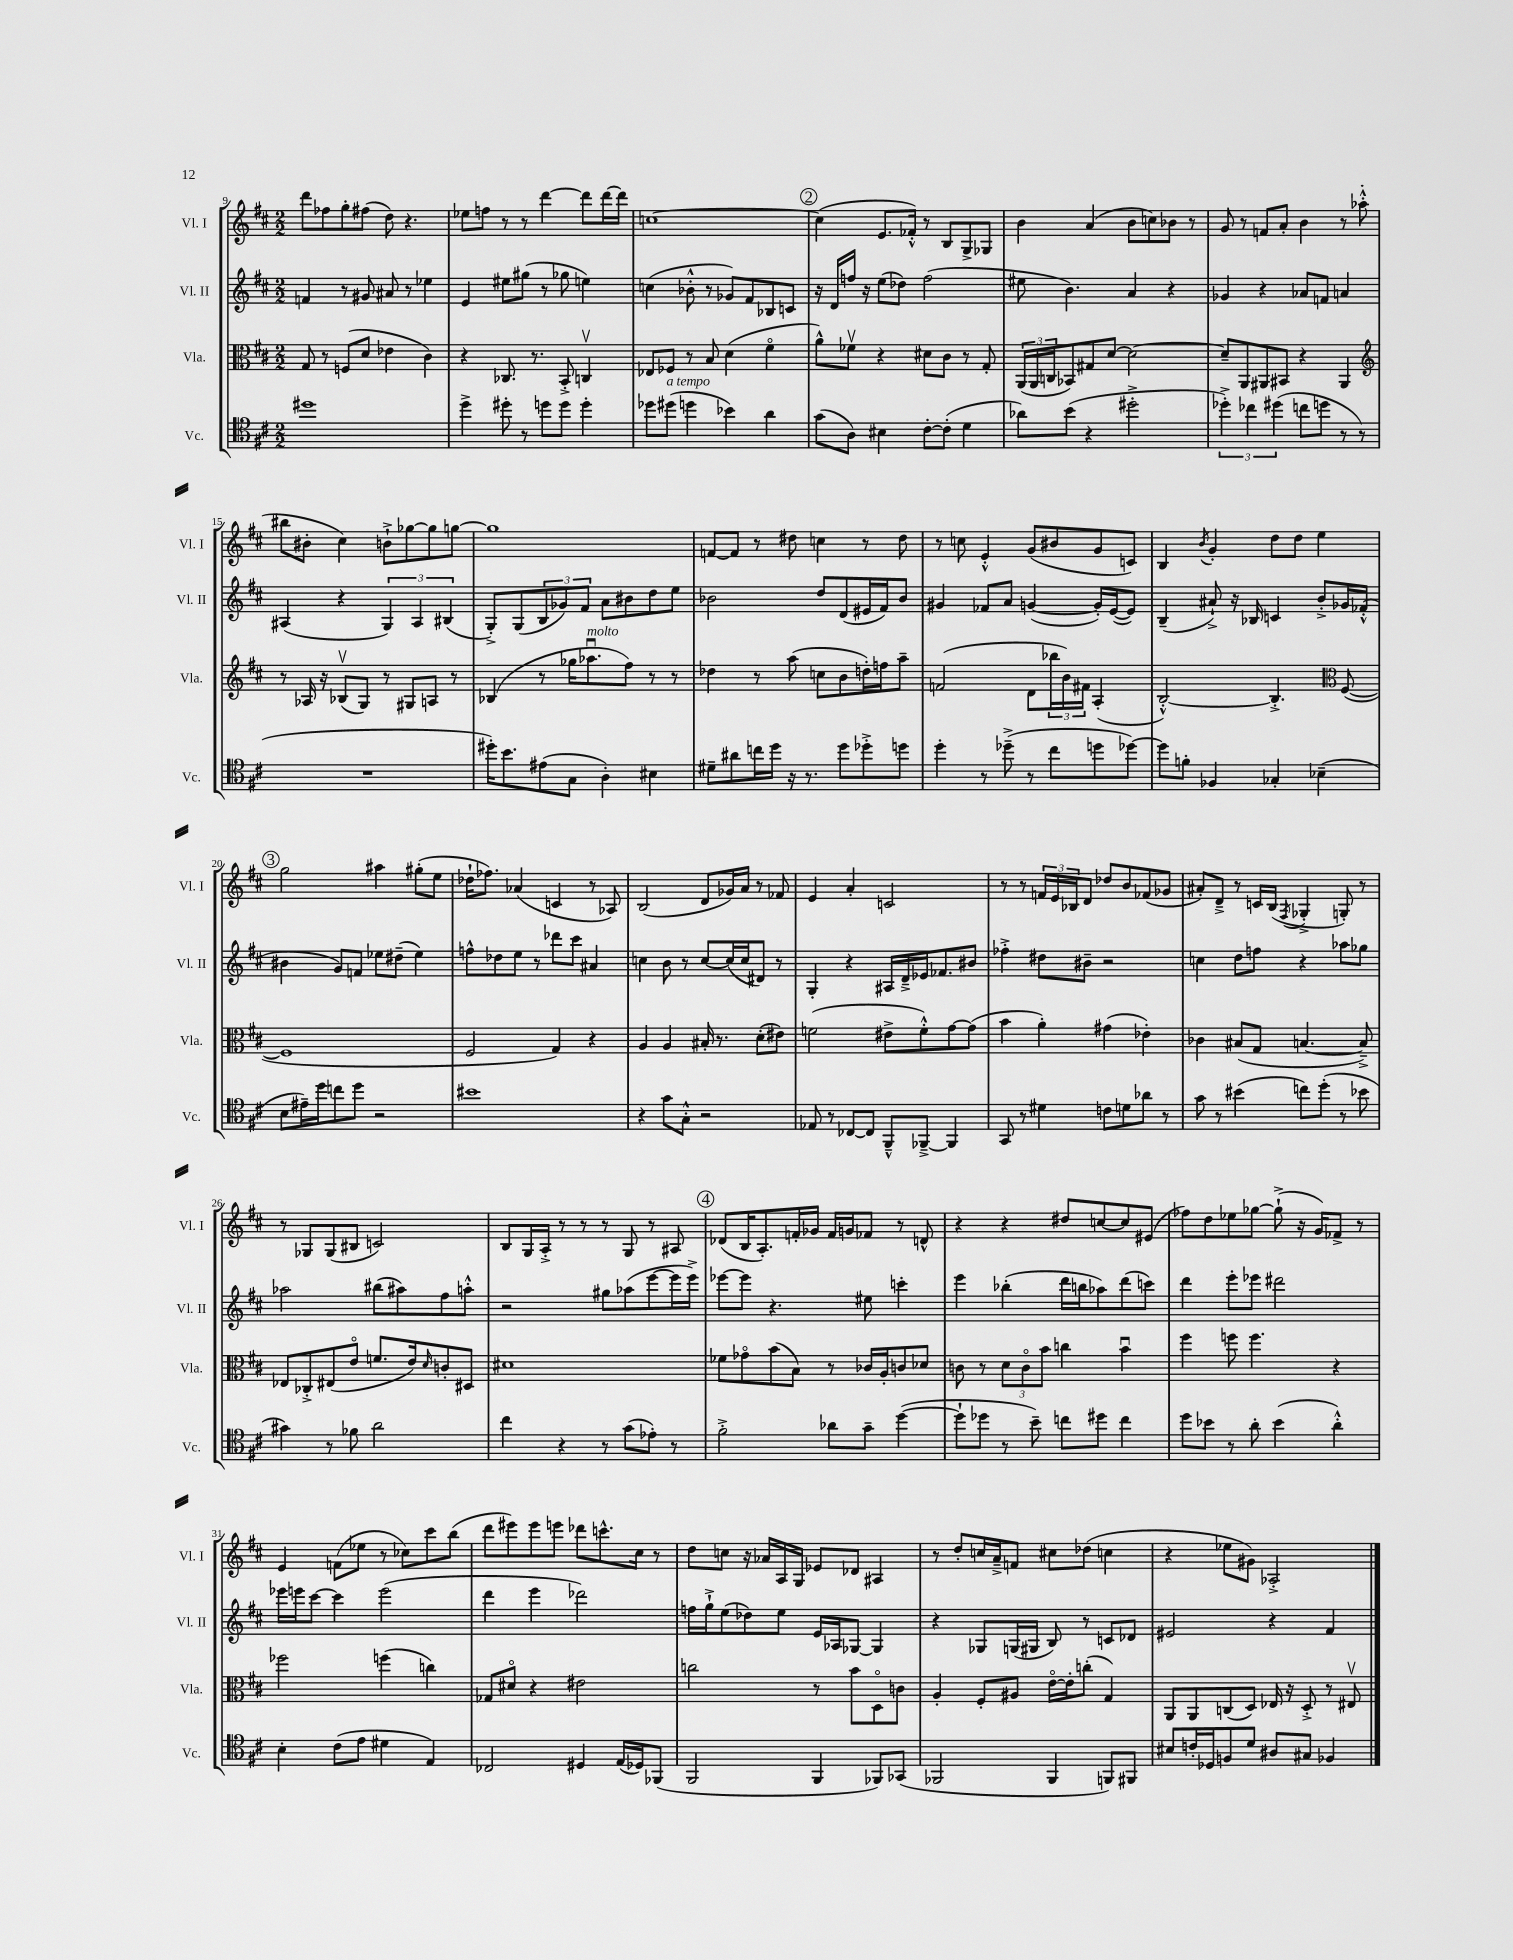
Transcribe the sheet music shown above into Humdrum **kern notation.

**kern	**kern	**kern	**kern
*part4	*part3	*part2	*part1
*staff4	*staff3	*staff2	*staff1
*I"Vc.	*I"Vla.	*I"Vl. II	*I"Vl. I
*I'Vc.	*I'Vla.	*I'Vl. II	*I'Vl. I
*clefC4	*clefC3	*clefG2	*clefG2
*k[f#c#]	*k[f#c#]	*k[f#c#]	*k[f#c#]
*M2/2	*M2/2	*M2/2	*M2/2
=9	=9	=9	=9
1dd#X	8G/	4fn/	8ddd\L
.	8r	.	8ff-X\
.	(8Fn/L	8r	8gg'\
.	8d/J	8g#X/	(8ff#X\J
.	4e-X\	8a#X/	8dd\)
.	.	8r	4.r
.	4c#\)	4ee-X\	.
=10	=10	=10	=10
4dd^\	4r	4e/	8ee-X\L
.	.	.	8ffn\J
8dd#X'\	8.C-X/	8ee#X\L	8r
8r	.	(8gg#X\J	8r
.	8.r	.	.
8ddn\L	.	8r	[4ddd\
8dd\J	8BB'^/	8gg-X\	.
4dd'\	4Cnv/	4een\)	8ddd\L]
.	.	.	[16ddd\L
.	.	.	16ddd\JJ]
=11	=11	=11	=11
8dd-X\L	8E-X/L	(4ccn\	[1ccn
!LO:TX:a:i:t=a tempo	!	!	!
(8dd#X\J	8F-X/J	.	.
4ddn\	8r	8b-X'^^\	.
.	8B/	8r	.
4b-X\)	(4d\	8g-X/L)	.
.	.	8f#/	.
4a\	4f#\	8B-X/	.
.	.	8cn/J	.
!!LO:REH:place=s1:t=2
=12	=12	=12	=12
(8g\L	8a^^\L)	16r	(4cc\]
.	.	16d/LL	.
8A\J)	8f-Xv\J	16ffn/JJ	.
.	.	16r	.
4B#X\	4r	(8ee\L	8.e/L
.	.	8dd-X\J)	.
.	.	.	16f-X'^^/Jk)
[8c#'\L	8d#X\L	(2ff\	8r
(8c#'\J]	8c#\J	.	8B/L
4d\	8r	.	8G^/
.	8G'/	.	8G-X/J
=13	=13	=13	=13
8a-X\L)	(24AA/LL	8ee#X\	4b\
.	24AA/	.	.
.	24Cn/J	.	.
(8b\J	8BB-X/)	4.b\)	.
4r	8G#X/	.	(4a/
.	[8d/J	.	.
2dd#X'^\	2d\_	4a/	8b\L
.	.	.	8ccn\)
.	.	4r	8b-X\J
.	.	.	8r
=14	=14	=14	=14
6dd-X'^\)	8d~/L]	4g-X/	8g/
.	8AA/	.	8r
6cc-X\	.	.	.
.	8AA#X/	4r	8fn/L
(6dd#X\	.	.	.
.	8BB#X/J	.	8a'/J
8ccn\L	4r	8a-X/L	4b\
8ddn\J	.	8fn/J	.
8r	4AA#/	4an/	8r
8r	.	.	(8aa-X'^^\
!!LO:LB:g=z
=15	=15	=15	=15
*	*clefG2	*	*
1r	8r	(4A#X/	8bb#X\L
.	16A-X/	.	8b#X'\J
.	16r	.	.
.	(8B-Xv/L	4r	4cc#\)
.	8G/J)	.	.
.	8r	6G/)	8bn`^\L
.	8G#X/L	.	[8gg-X\
.	.	6A#/	.
.	8An/J	.	8gg-\]
.	.	(6B#X/	.
.	8r	.	[8ggn\J
=16	=16	=16	=16
16dd#X'\KL)	(4B-X/	8G'^/L)	1gg]
8.b\	.	.	.
.	.	(8G/	.
(8e#X\	8r	12B/	.
.	.	12g-X/)	.
8G\J	16gg-X\KL	.	.
.	.	12f#/J	.
!	!LO:TX:a:i:t=molto	!	!
.	8.aa-Xu\	.	.
4A'\)	.	8a\L	.
.	8ff#\J)	8b#X\	.
4B#X\	8r	8dd\	.
.	8r	8ee\J	.
=17	=17	=17	=17
8d#X~\L	4dd-X\	2b-X\	[8fn/L
8a#X\	.	.	8f/J]
16ccn\L	8r	.	8r
16dd\JJ	.	.	.
16r	(8aa\	.	8dd#X\
8.r	.	.	.
.	8ccn\L	8dd/L	4ccn\
8dd\L	8b\	(8d/	.
8dd-X'^\	16ddn'\L)	16e#X/L	8r
.	16ffn\J	16f#/J)	.
8ddn\J	8aa~\J	8b-/J	8dd#\
=18	=18	=18	=18
4dd'\	(2fn/	4g#X/	8r
.	.	.	8ccn\
8r	.	8f-X/L	4e'^^/
(8dd-X~^\	.	8a/J	.
8r	8d\L	([4gn/	(8g/L
8cc#\L	24bb-X\L	.	8b#X/
.	24b\)	.	.
.	24f#X\JJ	.	.
8ddn\	(4A'/	16g'/LL])	8g/
.	.	([16e/J	.
[8dd-X\J)	.	8e/J])	8cn/J)
=19	=19	=19	=19
8dd-\L]	[2B'^^/)	(4B~/	4B/
8fn'\J	.	.	.
.	.	.	8qb/
4F-X/	.	8a#X`^/)	4g'/
.	.	16r	.
.	.	16B-X/	.
4G-X'/	4.B'^/]	4cn/	8dd\L
.	.	.	8dd\J
(4B-X~\	.	8b'^/L	4ee\
*	*clefC3	*	*
.	([8F#/	16g-X/L	.
.	.	(16f-X'^^/JJ	.
!!LO:LB:g=z
!!LO:REH:place=s1:t=3
=20	=20	=20	=20
8B\L	1F#]	4b#X\	2gg\
16e#X~\L)	.	.	.
16dd\J	.	.	.
8ccn\	.	8g/L)	.
8dd\J	.	8fn/J	.
2r	.	8ee-X\L	4aa#X\
.	.	(8dd#X~\J	.
.	.	4ee-\)	(8gg#X'\L
.	.	.	8ee\J
=21	=21	=21	=21
1b#X	2F#/	8ffn^^\L	16dd-X`\KL
.	.	.	8.ff-X\J)
.	.	8dd-X\	.
.	.	8ee\J	(4a-X/
.	.	8r	.
.	4G/)	8ddd-X\L	4cn/
.	.	8ccc#\J	.
.	4r	4a#X/	8r
.	.	.	8A-X/)
=22	=22	=22	=22
4r	4A/	4ccn\	(2B/
8g\L	4A/	8b\	.
8G'^^\J	.	8r	.
2r	16B#X'/	[8cc/L	8d/L
.	8.r	.	.
.	.	(16cc/L]	16g-X/L)
.	.	16cc/J	16a/JJ
.	(8d'\L	8d#X/J)	8r
.	8e#X\J)	8r	8f-X/
=23	=23	=23	=23
8E-X/	(2fn\	4G'/	4e/
8r	.	.	.
[8C-X/L	.	4r	4a'/
8C-/J]	.	.	.
8FF#~^^/L	8e#X^\L	16A#X/LL	2cn/
.	.	16d~^/	.
[8FF-X~^/J	8f'^^\)	16e-X/J	.
.	.	8.f-X/	.
4FF-/]	[8g\	.	.
.	(8g\J]	8b#X/J	.
=24	=24	=24	=24
8GG/	4b\	4ff-X'^\	8r
8r	.	.	8r
4d#X\	4a'\)	8dd#X\L	24fn/LL
.	.	.	24e/
.	.	.	24B-X/J
.	.	8b#X~\J	8d/J
8cn\L	(4g#X\	2r	8dd-X/L
8dn\	.	.	8b/
8a-X\J	4e-X'\)	.	(8f-X/
8r	.	.	8g-X/J
=25	=25	=25	=25
8g\	4c-X\	4ccn\	8a#X'/L)
8r	.	.	8d~^/J
(4b#X\	(8B#X/L	8dd\L	8r
.	8G/J	8ffn\J	16cn/LL
.	.	.	(16B/JJ
.	.	.	8qF#/
8ccn\L)	[4.Bn/	4r	4G-X'^/
(8dd'\J	.	.	.
8r	.	8aa-X\L	8Gn'/)
8b-X\	8B~^/])	8gg-X\J	8r
!!LO:LB:g=z
=26	=26	=26	=26
4g#X\)	8E-X/L	2aa-X\	8r
.	8C-X'^/	.	8G-X/L
8r	(8E#X/	.	(8G-/
8f-X\	8e/J	.	8B#X/J
2a\	8.fn/L	(8bb#X\L	2cn/)
.	.	8aa#X\)	.
.	16e/k)	.	.
.	16qqd/	.	.
.	8cn'/	8ff#\	.
.	8D#X/J	8aan'^^\J	.
=27	=27	=27	=27
4cc#\	1d#X	2r	8B/L
.	.	.	16G/L
.	.	.	16A'^/JJ
4r	.	.	8r
.	.	.	8r
8r	.	8gg#X\L	8r
(8g\L	.	(8aa-X\	8G/
8e-X'\J)	.	[8eee\	8r
8r	.	16eee\L]	8A#X/
.	.	16eee^\JJ)	.
!!LO:REH:place=s1:t=4
=28	=28	=28	=28
2f#'^\	8f-X\L	[8eee-X\L	(8d-X/L
.	8g-X\	8eee-\J]	16B/K
.	.	.	8.A'/)
.	(8b\	4.r	.
.	8B\J)	.	16fn'/L
.	.	.	16g-X/JJ
8a-X\L	8r	.	16f/LL
.	.	.	16gn/J
8g~\J	16c-X/LL	8ee#X\	8f-X/J
.	16A'/J	.	.
([4dd\	8cn/	4cccn'\	8r
.	8d-X/J	.	8dn^^/
=29	=29	=29	=29
8dd`\L]	8cn\	4eee\	4r
8dd-X\J	8r	.	.
8r	12d\L	(4bb-X'\	4r
.	12c\	.	.
8b~\)	.	.	.
.	12b\J	.	.
8ccn\L	4ccn\	16ddd\LL	8dd#X/L
.	.	16bbn\J	.
8dd#X\J	.	8aa-X\)	[8ccn/
4cc\	4bu\	(8ddd\	8cc/]
.	.	8cccn\J)	(8e#X/J
=30	=30	=30	=30
8dd\L	4ff#\	4ddd\	8ff-X\L)
8b-X\J	.	.	8dd\
8r	8ffn\	8eee'\L	8ee-X\
8a'\	4.ff\	8eee-X\J	[8gg-X\J
(4b-\	.	2ddd#X\	(8gg-`^\]
.	.	.	16r
.	.	.	16g/KL)
4a'^^\)	4r	.	8f-X^/J
.	.	.	8r
!!LO:LB:g=z
=31	=31	=31	=31
4B'\	2ff-X\	16eee-X\LL	4e/
.	.	16eeen\J	.
.	.	[8ccc#\J	.
(8c#\L	.	4ccc#\]	(8fn\L
8e\J	.	.	8ee-X\J
4d#X\	(4ffn\	(2eee\	8r
.	.	.	8cc-X\L)
4E/)	4ccn\)	.	8ccc#\
.	.	.	(8bb\J
=32	=32	=32	=32
2C-X/	8G-X/L	4ddd\	8ddd\L
.	8d#X/J	.	8eee#X\)
.	4r	4eee\	8eee#\
.	.	.	8eeen\J
4D#X/	2e#X\	2ddd-X\)	8ddd-X\L
.	.	.	8.cccn^^\
(16E/LL	.	.	.
16D-X/J)	.	.	16cc#\Jk
(8FF-X/J	.	.	8r
=33	=33	=33	=33
2FF#/	2ccn\	16ffn\LL	8dd\L
.	.	16gg`^\J	.
.	.	(8ee\	8ccn\J
.	.	8dd-X\)	16r
.	.	.	16a-X/LL
.	.	8ee\J	16A/
.	.	.	16G/JJ
4FF#/	8r	16e/LL	8e-X/L
.	.	16A-X/J	.
.	8b\L	[8G-X/J	8d-X/J
8FF-X/L)	8D\	4G-/]	4A#X/
(8GG-X/J	8cn\J	.	.
=34	=34	=34	=34
2FF-X/	4A'/	4r	8r
.	.	.	8dd'/L
.	8F#'/L	8G-X/L	16ccn/L
.	.	.	16a~^/J
.	8A#X/J	(16Gn/L	8fn/J
.	.	16G#X/JJ	.
4FF-/	[16e\LL	8B/)	8cc#X\L
.	16e'\J]	.	.
.	(8ccn'\J	8r	(8dd-X\J
8FFn/L)	4G/)	8cn/L	4ccn\
8FF#X/J	.	8d-X/J	.
=35	=35	=35	=35
8B#X/L	8AA/L	2e#X/	4r
16cn'/L	8AA/	.	.
16D-X/J	.	.	.
8Fn/	(8Cn/	.	8ee-X\L
8d/J	8D/J)	.	8g#X\J)
8A#X/L	16E-X/	4r	2A-X'^/
.	16r	.	.
8G#X/J	8D'^/	.	.
4F-X/	8r	4f#/	.
.	8E#Xv/	.	.
==	==	==	==
*-	*-	*-	*-
